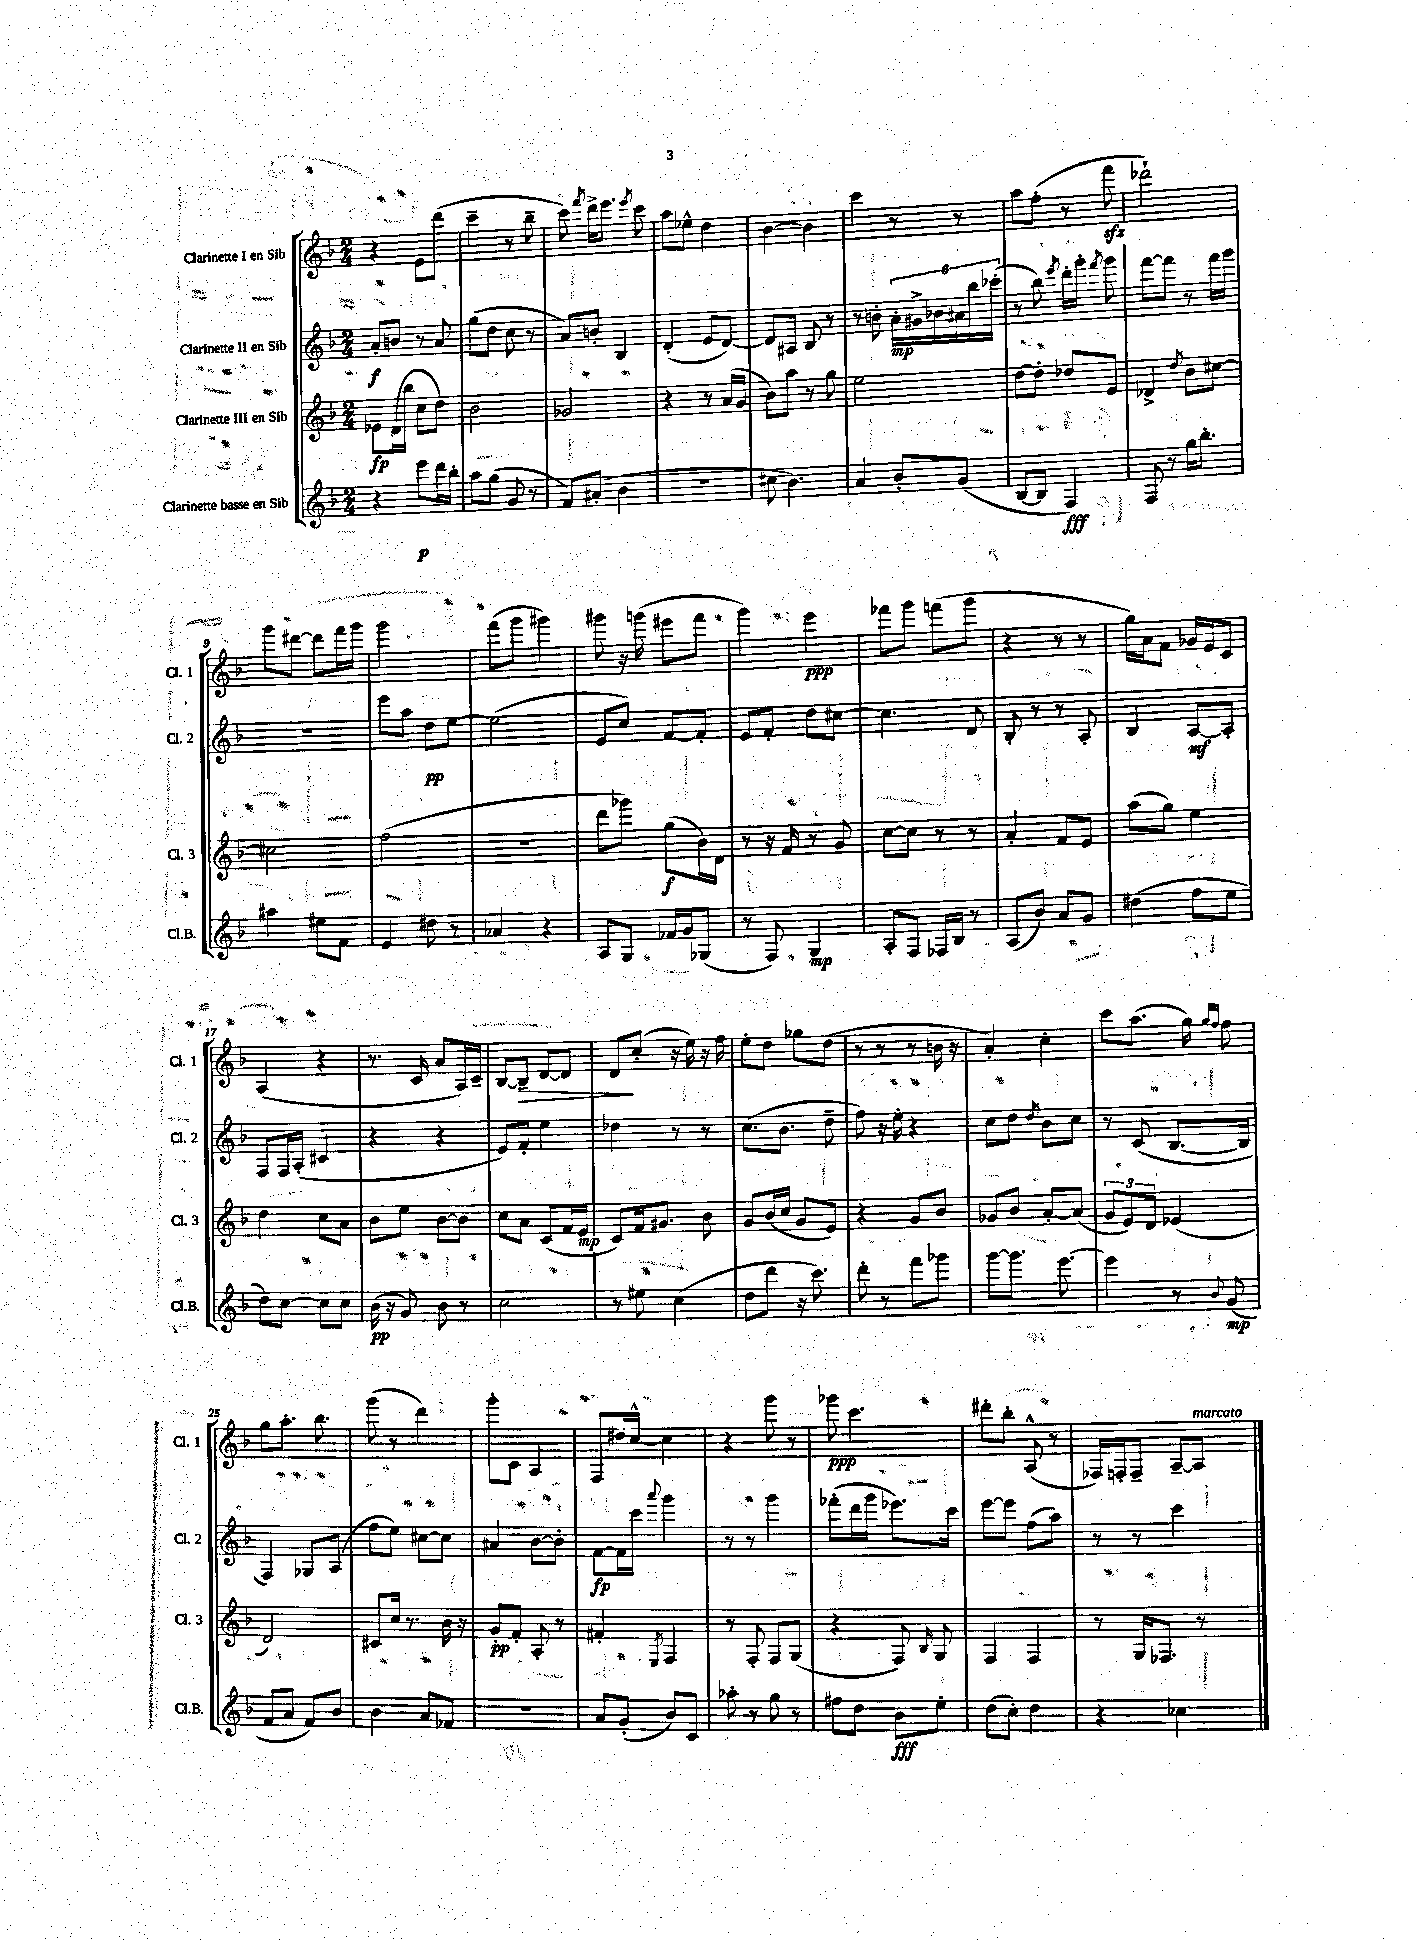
<<
\new StaffGroup <<
\new Staff = "s0" \with { instrumentName = "Clarinette I en Sib" shortInstrumentName = "Cl. 1" } {
    \clef treble \key f \major \numericTimeSignature \time 2/4
    \autoBeamOff r4 e'8[ d'''8]( |
    c'''4-- r8 bes''8-- |
    c'''8) \acciaccatura { f'''8 } d'''16[-> e'''8.] \acciaccatura { e'''8 } c'''8 |
    a''8[ ees''8]-^ d''4 |
    bes'4~ bes'4 |
    c'''4 r8 r8 |
    a''8[ f''8]-.( r8 f'''8\sfz |
    des'''2-!) |
    g'''8[ dis'''8]~ dis'''8[ f'''16 g'''16] |
    g'''2 |
    f'''8[( g'''8] gis'''4) |
    gis'''8 r16 g'''16( eis'''8[ f'''8] |
    g'''4) e'''4\ppp |
    fes'''8[ g'''8] f'''8[( g'''8] |
    r4 r8 r8 |
    g''16[) a'16 f'8] ges'16[ e'16 c'8] |
    a4( r4 |
    r8. c'16 a'8[ a16) c'16]-- |
    bes8[~ bes8]--\> d'8[~ d'8] |
    d'8[\! c''8]-.( r16 e''16) r16 f''16 |
    e''8[-. d''8] ges''8[ d''8]( |
    r8 r8 r8 b'16 r16 |
    a'4-.) c''4-. |
    c'''8[ a''8.]( g''16) \grace { g''16[ f''16] } f''8 |
    g''8[ a''8.]-. bes''8. |
    g'''8( r8 d'''4) |
    g'''8[-. c'8] a4 |
    f8[ dis''16 c''16]~-^ c''4 |
    r4 g'''8 r8 |
    ges'''8\ppp c'''4. |
    dis'''8[-. bes''8]-. a8-^( r8 |
    fes16[) f16-. f8]-- a8[~-- a8]^\markup { \italic "marcato" } \bar "|." |
}
\new Staff = "s1" \with { instrumentName = "Clarinette II en Sib" shortInstrumentName = "Cl. 2" } {
    \clef treble \key f \major \numericTimeSignature \time 2/4
    \autoBeamOff a'8[-.\f b'8] r8 a'8 |
    g''8[( d''8] c''8 r8 |
    a'8[) b'8]-. bes4 |
    d'4-.( e'8[ d'8]~) |
    d'8[ ais8] bes8 r8 |
    r8 b'8-. \tuplet 6/4 { a'16[-.\mp gis'16-> bes'16 ais'16 bes''16 ces'''16]-.( } |
    r8 bes''8) \acciaccatura { e'''8 } d'''16[-. g'''16]-. \acciaccatura { f'''8 } g'''8 |
    f'''8[~ f'''8] r8 f'''16[ g'''16] |
    R2 |
    e'''8[ a''8] d''8[\pp e''8]~ |
    e''2( |
    e'8[ c''8]) f'8[~ f'8]-. |
    e'8[ f'8]-. d''8[ cis''8]~ |
    cis''4. d'8 |
    bes8-. r8 r8 a8-. |
    bes4 a8[~\mf a8]-. |
    f8[ f16 a16]-.( cis'4 |
    r4 r4 |
    e'8[) f'8]-. e''4 |
    des''4 r8 r8 |
    c''8.[( bes'8.] d''8-- |
    f''8) r16 e''16-. r4 |
    c''8[ d''8] \acciaccatura { d''8 } bes'8[ c''8] |
    r8 c'8( bes8.[~ bes16] |
    f4) ges8[ a8]( |
    f''8[ e''8]) cis''8[~ cis''8] |
    ais'4 bes'8[~ bes'8]-. |
    f'8[~\fp f'16 c'''16] \appoggiatura { a'''8 } g'''4 |
    r8 r8 g'''4 |
    fes'''8[-.( d'''16 g'''16] ees'''8.[) c'''16] |
    e'''8[~ e'''8] f''8[( a''8]) |
    r8 r8 c'''4 \bar "|." |
}
\new Staff = "s2" \with { instrumentName = "Clarinette III en Sib" shortInstrumentName = "Cl. 3" } {
    \clef treble \key f \major \numericTimeSignature \time 2/4
    \autoBeamOff ees'8[\fp d'16( bes''16] c''8[ d''8]) |
    bes'2 |
    ges'2 |
    r4 r8 a'16[( g'16] |
    bes'8[) a''8] r8 g''8 |
    e''2 |
    d''8[~ d''8]-. des''8[ e'8] |
    des'4-> \acciaccatura { d''8 } bes'8[ cis''8]~ |
    cis''2 |
    f''2( |
    r2 |
    d'''8[ ges'''8]) g''8[\f( bes'16) d'16] |
    r8 r16 f'16 r8 g'8 |
    c''8[~ c''8] r8 r8 |
    a'4-. f'8[ e'8] |
    a''8[( g''8]) e''4 |
    d''4 c''8[ a'8] |
    bes'8[ e''8] bes'8[~ bes'8] |
    c''8[ a'8] c'8[( f'16 e'16]\mp |
    c'8[) f'16 gis'8.] bes'8 |
    g'8[ bes'16( c''16] g'8[ e'8]) |
    r4 g'8[ bes'8] |
    ges'8[ bes'8] a'8[~-. a'8]( |
    \tuplet 3/2 { g'8[ e'8) d'8] } ees'4( |
    d'2) |
    cis'8[ c''16] r8. bes'16 r16 |
    g'8[-.\pp f'8]-. a8-. r8 |
    fis'4-. \acciaccatura { e8 } f4 |
    r8 f8-. f8[ g8]( |
    r4 f8) \grace { bes16 } g8 |
    f4 f4 |
    r8 g16[ fes8.] r8 \bar "|." |
}
\new Staff = "s3" \with { instrumentName = "Clarinette basse en Sib" shortInstrumentName = "Cl.B." } {
    \clef treble \key f \major \numericTimeSignature \time 2/4
    \autoBeamOff r4 e'''8[\p d'''16 bes''16]-. |
    a''8[ g''8]( g'8 r8 |
    f'8[) ais'8]-.( bes'4 |
    r2 |
    cis''8 bes'4.) |
    a'4 bes'8[-. g'8]( |
    bes8[~ bes8] f4\fff) |
    f8 r8 g''16[ bes''8.]-. |
    ais''4 eis''8[ f'8] |
    e'4 dis''8 r8 |
    aes'4 r4 |
    a8[ g8] fes'16[ g'16 ges8]( |
    r8 f8) g4\mp |
    a8[-. f8] fes16[ bes16] r8 |
    a8[( bes'8]) a'8[ g'8] |
    dis''4( f''8[ e''8] |
    d''8[) c''8]~ c''8[ c''8] |
    bes'16\pp( r16 g'8) bes'8 r8 |
    c''2 |
    r8 eis''8 c''4( |
    d''8[ d'''8] r16 c'''8.) |
    d'''8-. r8 f'''8[ ges'''8] |
    g'''8[~ g'''8.] e'''8.~ |
    e'''4 r8 \appoggiatura { bes'8 } g'8\mp( |
    f'8[ a'8] f'8[) bes'8] |
    bes'4 a'8[ fes'8] |
    r2 |
    a'8[ g'8]-.( bes'8[) c'8] |
    aes''8-. r8 g''8 r8 |
    fis''8[ d''8] bes'8[\fff e''8]-. |
    d''8[( c''8]-.) d''4 |
    r4 ces''4 \bar "|." |
}
>>
>>
